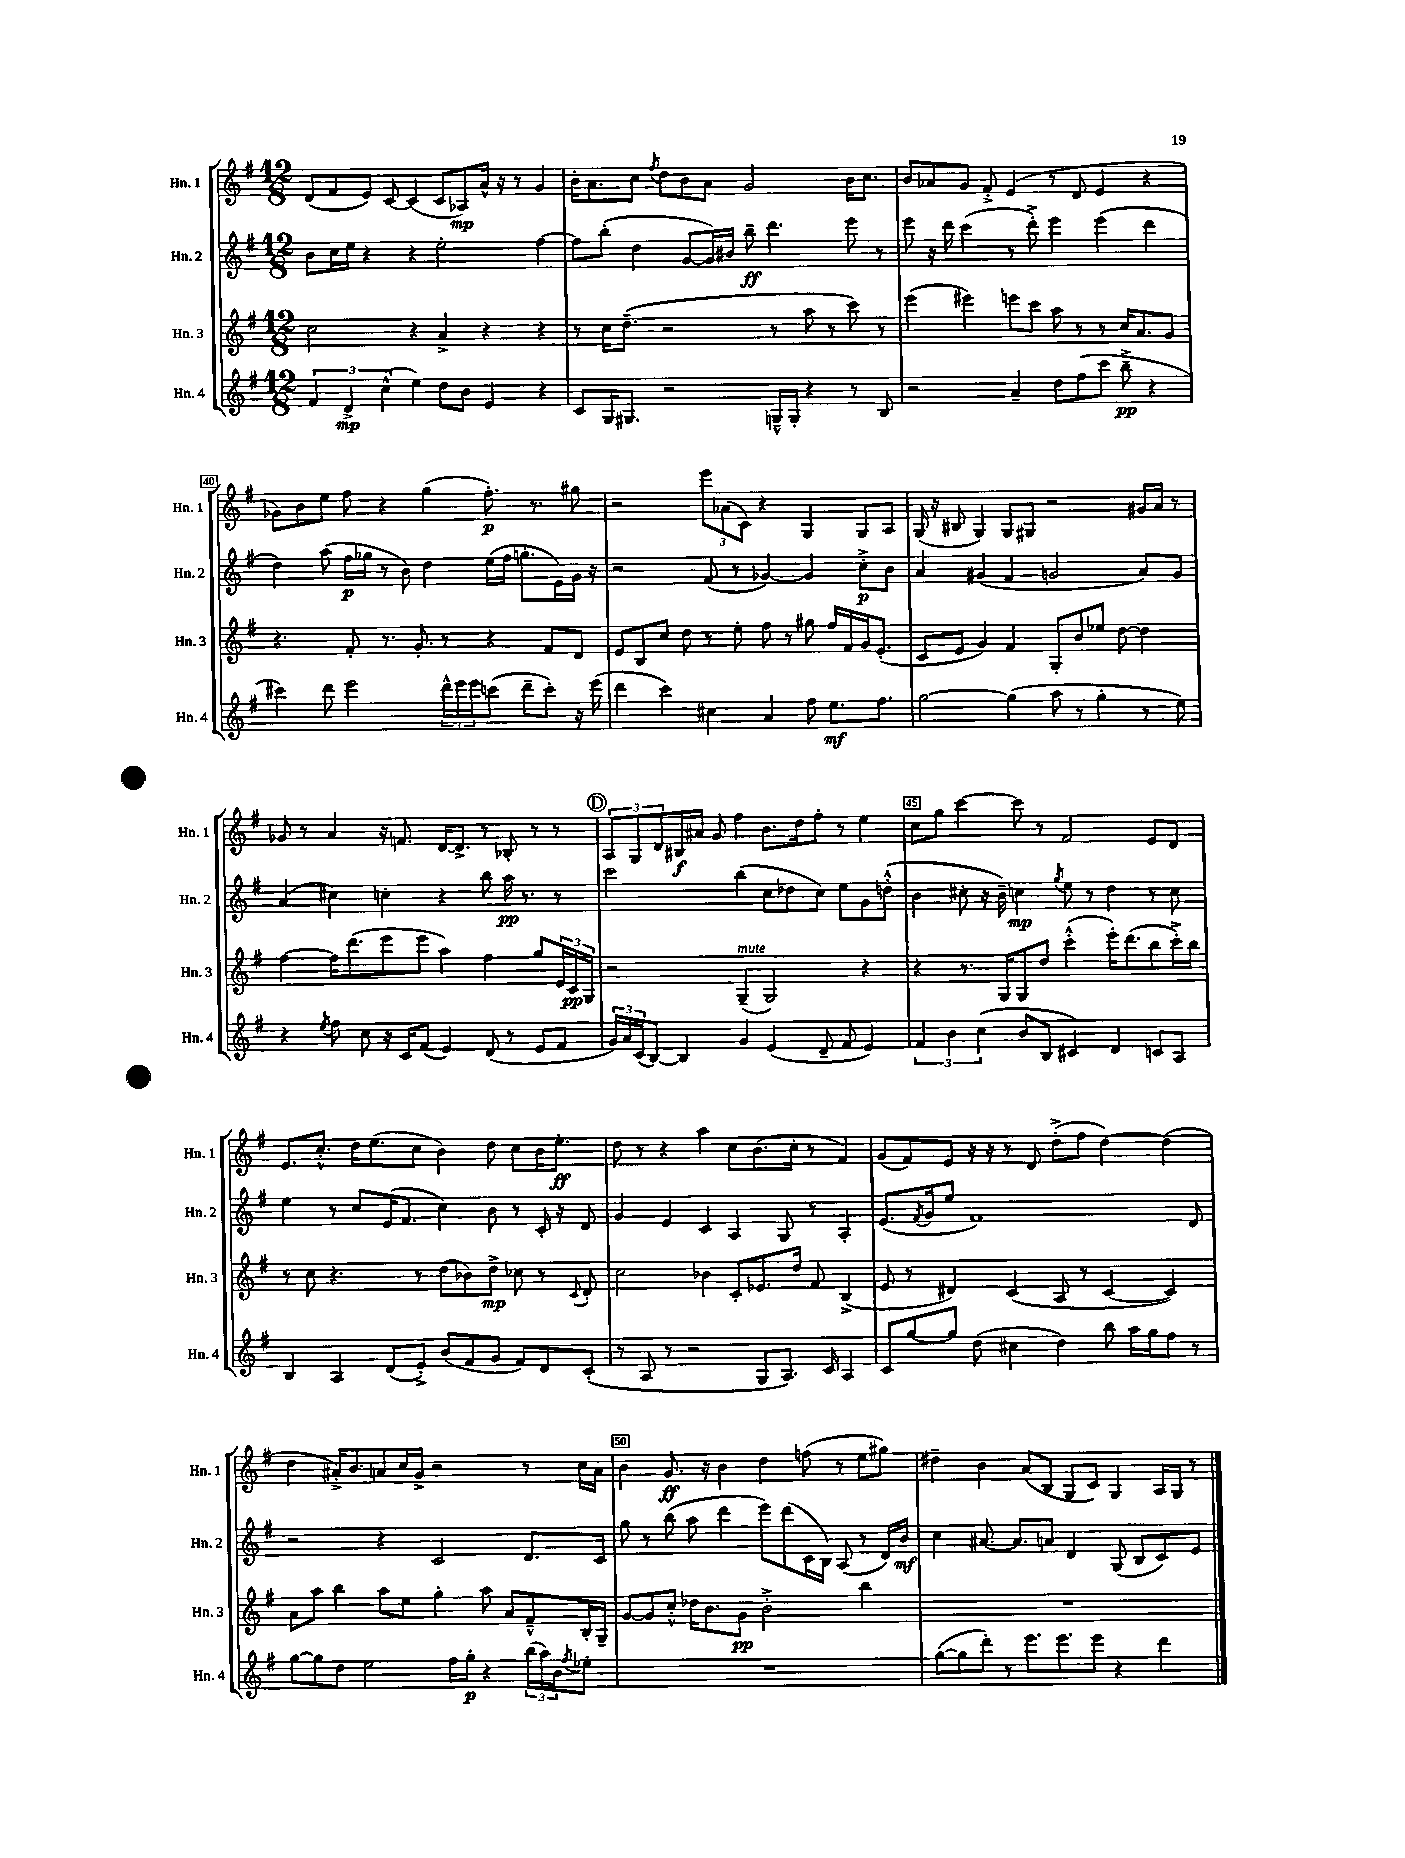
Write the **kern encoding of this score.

**kern	**kern	**kern	**kern
*staff4	*staff3	*staff2	*staff1
*clefG2	*clefG2	*clefG2	*clefG2
*k[f#]	*k[f#]	*k[f#]	*k[f#]
*M12/8	*M12/8	*M12/8	*M12/8
6f#	2cc	8b	(8d
.	.	16cc	8f#
6d^	.	.	.
.	.	16ee	.
.	.	4r	8e)
(6cc^^	.	.	.
.	.	.	[8c
4ee)	4r	4r	(4c]
8dd	4a^	2ee'	8c
8b	.	.	8A-)
4e	4r	.	16a^^
.	.	.	16r
.	.	.	8r
4r	4r	[4ff#	4g
=	=	=	=
8c	8r	8ff#]	16b'
.	.	.	8.a
16G	16cc	(8bb'	.
8.G#	(8.dd~	.	.
.	.	4dd	8cc
.	.	.	8qff#
2r	2r	.	8dd
.	.	[8g	8b
.	.	16g])	8a
.	.	16b#	.
.	.	8bb~	2g
16G~^^	8r	4.ddd	.
16G'	.	.	.
4r	8aa	.	.
.	8r	.	.
8r	8ccc)	8eee	16b
.	.	.	8.cc
8B	8r	8r	.
=	=	=	=
2r	(4eee	8eee	8b
.	.	16r	8a-
.	.	16ddd	.
.	4eee#)	(4ccc	8g
.	.	.	8f#'^
4a~	8eee	8r	(4e
.	8ccc	8ddd'^)	.
8dd	8aa	4eee	8r
(8ff#	8r	.	8d
8ccc	8r	(4eee	4e
8bb~^	16cc	.	.
.	8.a	.	.
4r	.	4ddd	4r
.	8g	.	.
=	=	=	=
4ccc#)	4.r	4dd)	8g-)
.	.	.	8b
8ddd	.	(8aa	8ee
2eee	8f#'	16ff#	8ff#
.	.	16gg-	.
.	8.r	8r	4r
.	.	8b)	.
.	8.g'	.	.
.	.	4dd	(4gg
24ddd^^	8r	.	.
24eee	.	.	.
24eee	.	.	.
(8ccc	4r	(16ee	8.ff#')
.	.	16ff#	.
8ddd~	.	8.gg'	.
.	.	.	8.r
8ccc')	8f#	.	.
.	.	16e)	.
16r	8d	16g	8gg#
(16eee	.	16r	.
=	=	=	=
4ddd	8e	2r	2r
.	8B	.	.
4ccc)	8cc	.	.
.	8dd	.	.
4cc#	8r	(8f#	12eee
.	.	.	(12a-
.	8ee'	8r	.
.	.	.	12c)
4a	8ff#	[4g-)	4r
.	8r	.	.
8ff#	8gg#	4g-]	4G
8.ee	16ff#	.	.
.	16f#	.	.
.	16g	8cc'^	8G
8.ff#	(8.e'	.	.
.	.	8b	8A
=	=	=	=
[2gg	8c	4a	(16G
.	.	.	16r
.	8e	.	8B#
.	4g)	(4g#	4G)
(4gg]	4f#	4f#	8G
.	.	.	8G#
8aa	8G'	2g	2r
8r	8b	.	.
4gg'	8ee-	.	.
.	[8dd	.	.
8r	4dd]	8a)	16g#
.	.	.	16a
8ee)	.	8g	8r
=	=	=	=
4r	[4ff#	(4a	8g-
.	.	.	8r
8qee	.	.	.
8ff#	16ff#]	4cc#)	4a
.	(8.ddd	.	.
8cc	.	.	.
16r	8eee	4cc'	16r
16c	.	.	8.f
(8f#	8eee	.	.
4e)	4aa)	4r	[16d
.	.	.	8.d^]
(8d	4ff#	8bb	8r
8r	.	16aa	8B-'
.	.	8.r	.
8e	8gg	.	8r
8f#	24e	8r	8r
.	24c	.	.
.	24G	.	.
=	=	=	=
24g)	2r	2ccc	12A
24a	.	.	.
(24c	.	.	12G
[8B)	.	.	.
.	.	.	12d
4B]	.	.	16B#
.	.	.	16a#
.	.	.	8g
4g	(4G~	(4bb	4ff#
(4e	2G)	8cc	8.b
.	.	8dd-	.
.	.	.	16dd
8d~	.	8cc)	8ff#'
8f#	.	8ee	8r
4e)	4r	8g	4ee
.	.	(8dd'^^	.
=	=	=	=
6f#	4r	4b	8cc
.	.	.	8gg
6b	.	.	.
.	8.r	8cc#'	[4ccc
(6cc	.	.	.
.	.	16r	.
.	16G	16b~)	.
8b	8G	4cc	8ccc]
8B	8dd	.	8r
.	.	8qgg	.
4c#)	(4ccc'^^	8ee	2f#
.	.	8r	.
4d	16eee')	4dd	.
.	(8.ddd	.	.
8c	8bb	8r	8e
8A	16ccc'^)	8cc	8d
.	16bb	.	.
=	=	=	=
4B	8r	4ee	8.e
.	8cc	.	.
.	.	.	8.cc'^^
4A	4.r	8r	.
.	.	8cc	16dd
.	.	.	(8.ee
(8d	.	(16e	.
.	.	8.f#	.
8e'^)	8r	.	8cc
(8b	(8dd	4cc)	4b)
8f#	8b-)	.	.
8g	8dd^	8b	8dd
8f#)	8cc-	8r	8cc
8d	8r	16c'	16b
.	.	16r	8.ee'
.	8qqc	.	.
(8c'	8d'	8d	.
=	=	=	=
8r	2cc	4g	8dd
8A	.	.	8r
8r	.	4e	4r
2r	.	.	.
.	4b-	4c	4aa
.	8c'	4A	8cc
8G	8.e-	.	(8.b
8.A)	.	8G	.
.	16dd	.	16cc'
.	8f#	8r	8r
16c	.	.	.
4A	(4B^	4A'	4f#)
=	=	=	=
8c	8e	(8.e	(8g
[8gg	8r	.	8f#)
.	.	8qf#	.
.	.	16g	.
8gg]	4d#)	8ee	8e
(8dd	.	1f#)	16r
.	.	.	16r
4cc#	(4c	.	8r
.	.	.	8d
4dd)	8A	.	(8dd'^
.	8r	.	8ff#
8bb	[4c	.	[4dd)
16aa	.	.	.
16gg	.	.	.
8ff#	4c])	.	(4dd]
8r	.	8d	.
=	=	=	=
[8gg	8a	2r	4dd
8gg]	8aa	.	.
8dd	4bb	.	16a#'^)
.	.	.	8.b
2ee	.	.	.
.	8aa	4r	8a
.	8ee	.	16cc
.	.	.	16g^
.	4gg'	2c	2r
16ff#	.	.	.
16gg'	.	.	.
4r	8aa	.	.
.	8a	.	.
(24bb	8f#~^^	8.d	8r
24aa)	.	.	.
24b	.	.	.
8qff#	.	.	.
8ee-'	16B'	.	16cc
.	16G~	16c	16a
=	=	=	=
1.r	[8g	8gg	4b
.	8g]	8r	.
.	8cc'^^	(8bb	8.g
.	16dd-	8aa	.
.	8.b	.	16r
.	.	4ddd	4b
.	8g	.	.
.	2b'^	8eee)	4dd
.	.	(8ddd	.
.	.	16c	(8ff
.	.	16B)	.
.	.	(8A	8r
.	4bb	8r	8ee
.	.	16d)	8gg#)
.	.	16b	.
=	=	=	=
([8gg	1.r	4cc	4dd#~
8gg]	.	.	.
8ddd')	.	[8.a#	4b
8r	.	.	.
.	.	8.a#]	.
8.eee	.	.	(8a
.	.	8a	8B
8.eee	.	.	.
.	.	4d	8G
8eee	.	.	8c)
4r	.	(8G	4G
.	.	8B	.
4ddd	.	8c)	16A
.	.	.	16G
.	.	8e	8r
==	==	==	==
*-	*-	*-	*-
